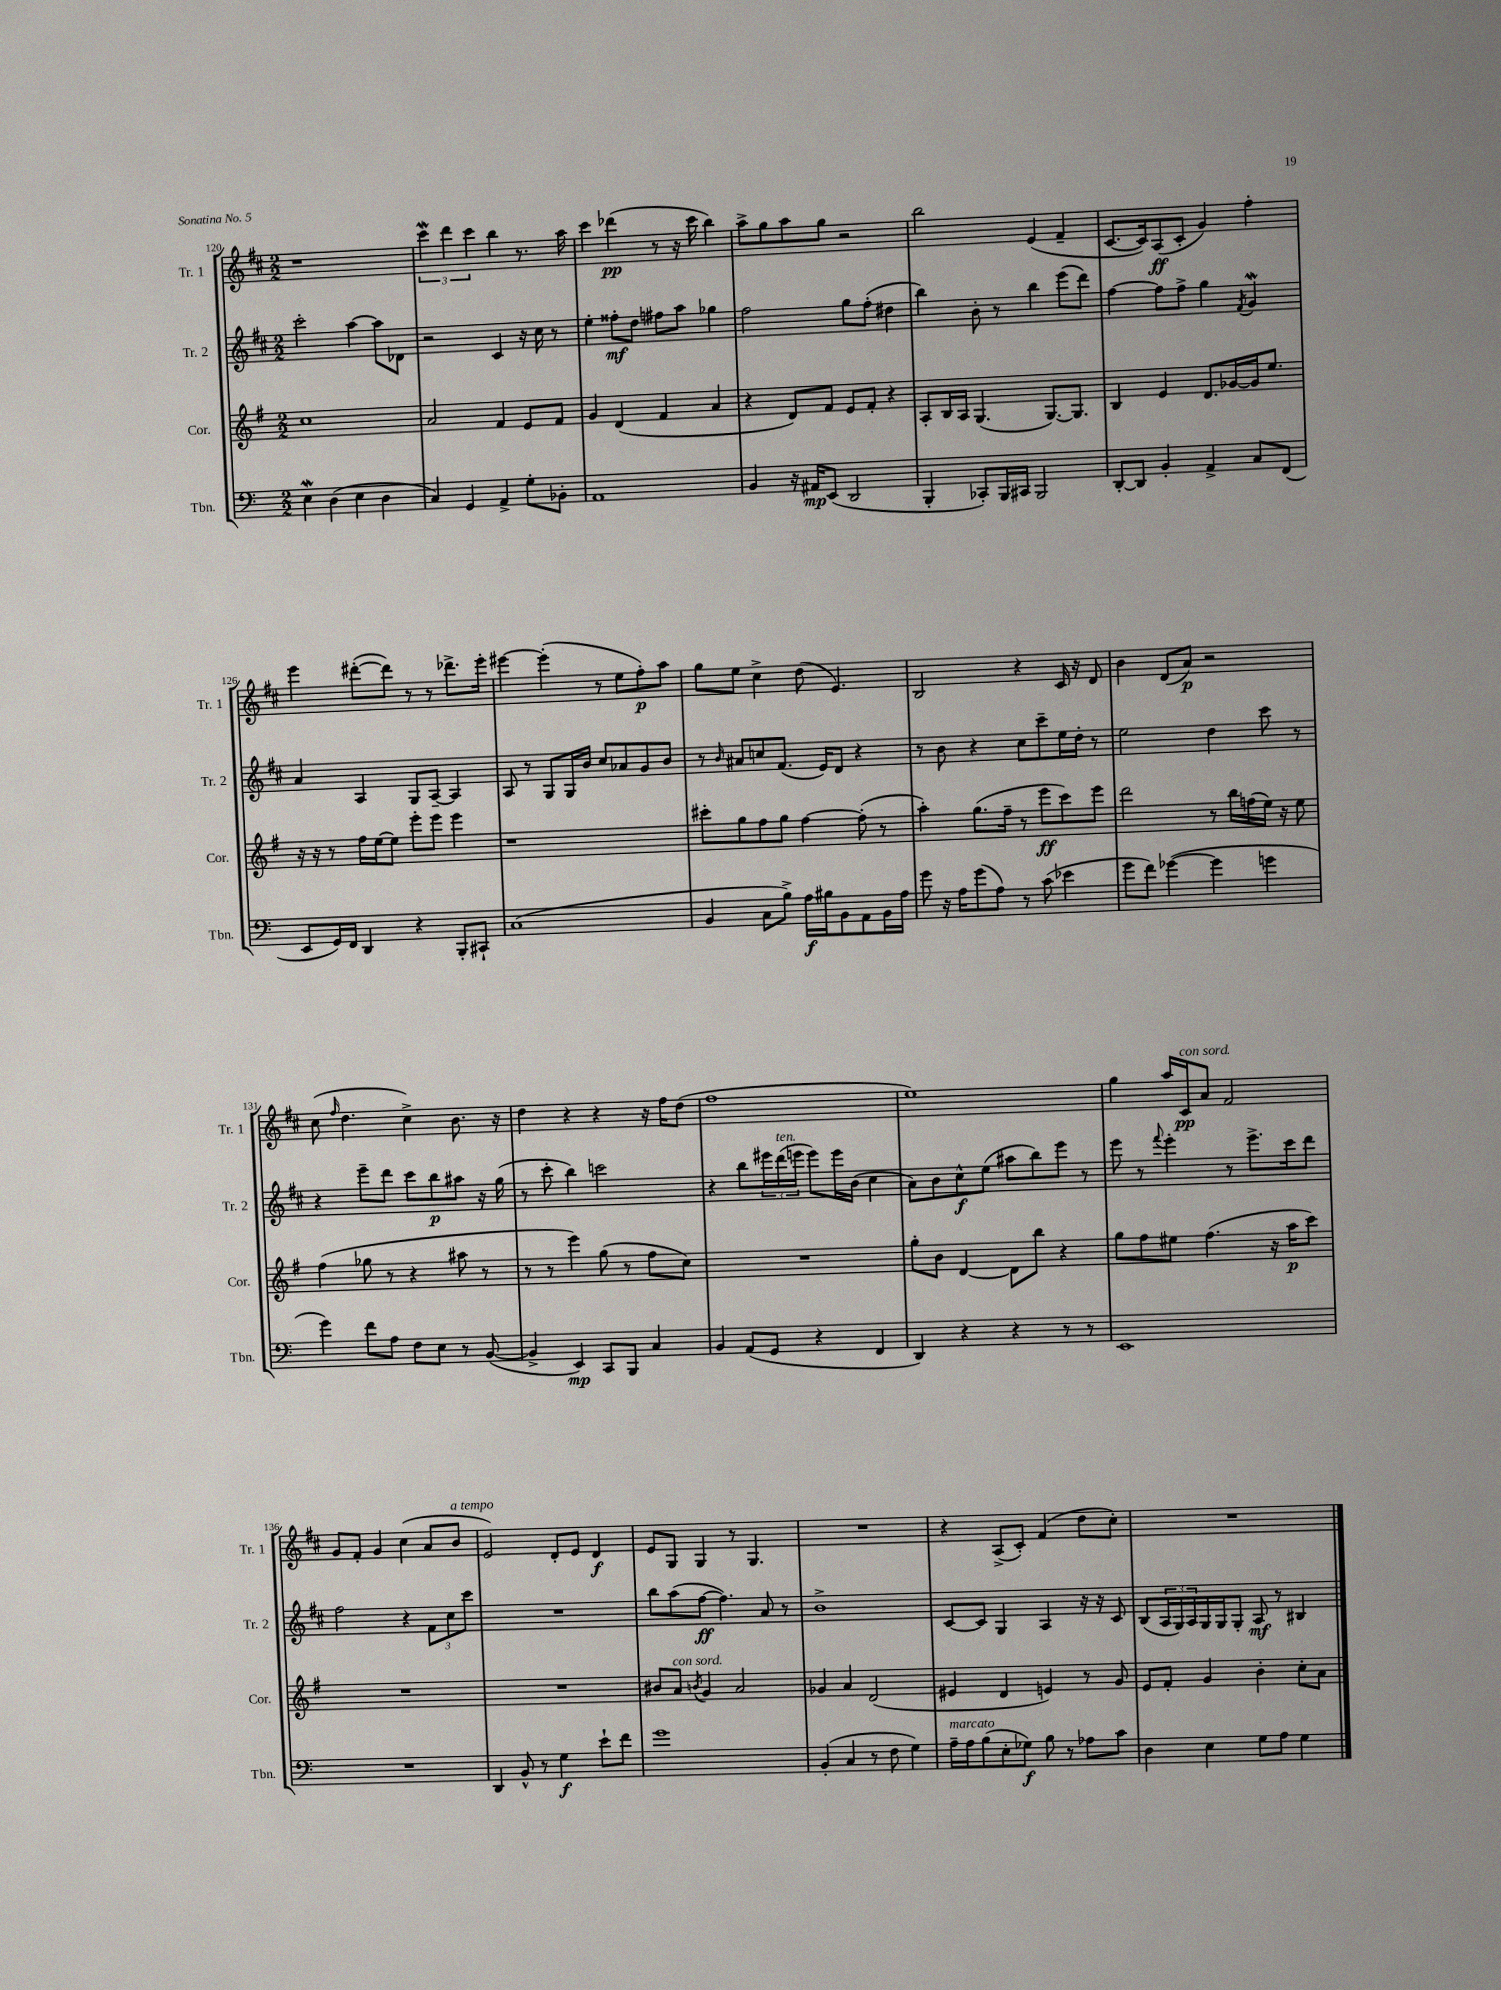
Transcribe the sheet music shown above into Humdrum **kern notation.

**kern	**kern	**kern	**kern
*staff4	*staff3	*staff2	*staff1
*clefF4	*clefG2	*clefG2	*clefG2
*k[]	*k[f#]	*k[f#c#]	*k[f#c#]
*M2/2	*M2/2	*M2/2	*M2/2
4E	1cc	2ccc#'	1r
(4D	.	.	.
4E	.	[4aa	.
4D	.	8aa]	.
.	.	8d-	.
=	=	=	=
4C)	2a	2r	6ccc#
.	.	.	6ddd
4GG	.	.	.
.	.	.	6ccc#
4AA^	4f#	4c#	4bb
8G'	8e	16r	8.r
.	.	16cc#	.
8BB-'	8f#	8r	.
.	.	.	16aa
=	=	=	=
1AA	4g	4ee'	4ccc#
.	(4d	8ff##'	(4ddd-
.	.	8dd	.
.	4f#	8ff#	8r
.	.	8aa	16r
.	.	.	16ccc#
.	4a	4gg-	4bb)
=	=	=	=
4BB	4r	2ff#	8aa^
.	.	.	8gg
16r	8d)	.	8aa
16AA#	.	.	.
(8EE	8f#	.	8gg
2DD	8e	8gg	2r
.	8f#'	(8ff#'	.
.	4r	4dd#	.
=	=	=	=
4BBB'	8A'	4bb)	2bb
.	16B	.	.
.	16A	.	.
8CC-')	(4.G	8b'	.
16BBB	.	8r	.
16CC#	.	.	.
2BBB	.	4bb	(4e
.	[8.G)	.	.
.	.	(8eee	4f#~
.	8.G]	.	.
.	.	8ddd)	.
=	=	=	=
[8DD'	4B	[4ff#	[8.c#
8DD]	.	.	.
.	.	.	16c#])
4BB'	4e	8ff#]	(8A
.	.	8ff#^	8c#'
4AA^	8.d	4gg	4g)
.	[16g-	.	.
.	.	8qf#	.
8C	16g-]	4g	4ff#'
.	8.ee	.	.
(8FF	.	.	.
=	=	=	=
8EE	16r	4a	4eee
.	16r	.	.
16GG)	8r	.	.
16FF	.	.	.
4DD	16ff#	4A	([8ddd#'
.	[16ee	.	.
.	8ee]	.	8ddd#])
4r	8eee'	8G	8r
.	8eee	[8A~	8r
8BBB'	4eee	4A]	8.ddd-^
8CC#`	.	.	.
.	.	.	16eee'
=	=	=	=
(1C	1r	8A	[4eee#
.	.	8r	.
.	.	8G	(4eee#']
.	.	16G	.
.	.	16b	.
.	.	8cc#	8r
.	.	8a-	8ee
.	.	8g	8ff#')
.	.	8b	8aa
=	=	=	=
4BB	8ccc#'	8r	8gg
.	.	16qqb	.
.	8gg	8a#	8ee
8C	8ff#	8cc	4cc#^
8B^)	8gg	(8.f#	.
16A	[4ff#	.	(8dd
16B#	.	16e)	.
8BB	.	8d	4.e)
8AA	(8ff#']	4r	.
16BB	8r	.	.
16A	.	.	.
=	=	=	=
8g	4aa')	8r	2B
16r	.	8b	.
16A	.	.	.
(8g	(8.gg	4r	.
8A)	.	.	.
.	16ff#~	.	.
8r	8r	8cc#	4r
(8c	8eee	8ccc#~	.
4e-	8ccc)	16ee	16c#
.	.	16dd'	16r
.	8eee	8r	8d
=	=	=	=
8g	2ddd	2ee	4b
8f)	.	.	.
([4g-	.	.	(8d
.	.	.	8a)
4g-]	8r	4dd	2r
.	16bb	.	.
.	(16ff	.	.
4g	16ee)	8ccc#	.
.	16r	.	.
.	8ee	8r	.
=	=	=	=
4g)	(4ff#	4r	(8cc#
.	.	.	16qqff#
.	.	.	4.dd
8f	8gg-	8eee~	.
8A	8r	8ddd	.
8F	4r	8ccc#	4cc#^)
8E	.	8bb	.
8r	8aa#	8aa#	8.b
([8BB	8r	16r	.
.	.	(16gg	16r
=	=	=	=
4BB^]	8r	8r	4dd
.	8r	8ccc#'	.
4EE)	4eee)	4bb)	4r
8CC	(8gg	2ccc	4r
8BBB	8r	.	.
4C	8ff#	.	16r
.	.	.	16ff#
.	8cc)	.	(8dd
=	=	=	=
4BB	1r	4r	1ff#
(8AA	.	8bb	.
8GG	.	24eee#	.
.	.	(24ddd	.
.	.	24eee	.
4r	.	8eee)	.
.	.	16eee	.
.	.	(16b	.
4FF	.	4cc#	.
=	=	=	=
4DD)	8gg'	8a)	1ee)
.	8b	8b	.
4r	[4d	8cc#^^	.
.	.	(8ee	.
4r	8d]	8aa#	.
.	8bb	8bb)	.
8r	4r	8eee	.
8r	.	8r	.
=	=	=	=
1EE	8gg	8eee	4gg
.	8ff#	8r	.
.	.	8qqfff#	.
.	8ee#	4eee'	16aa
.	.	.	16c#
.	(4.ff#	.	8a
.	.	8r	2f#
.	.	8.eee^	.
.	16r	.	.
.	16aa	16ccc#	.
.	8ccc)	8ddd	.
=	=	=	=
1r	1r	2ff#	8g
.	.	.	8f#'
.	.	.	4g
.	.	4r	(4cc#
.	.	12f#	8a
.	.	12cc#	.
.	.	.	8b
.	.	12ccc#	.
=	=	=	=
4DD	1r	1r	2e)
8BB^^	.	.	.
8r	.	.	.
4G	.	.	8d'
.	.	.	8e
8e`	.	.	4d
8f	.	.	.
=	=	=	=
1g	8b#	8bb	8e
.	8a	(8aa	8G
.	8qb	.	.
.	4g	[8ff#	4G
.	.	4.ff#])	.
.	2a	.	8r
.	.	.	4.G
.	.	8a	.
.	.	8r	.
=	=	=	=
(4BB'	4g-	1b^	1r
4C	4a	.	.
8r	(2d	.	.
8F	.	.	.
4G)	.	.	.
=	=	=	=
16A~	4e#	[8c#	4r
16A	.	.	.
(8B	.	8c#]	.
8E'	4d	4G	(8A^
8G-)	.	.	8c#')
8B	4e)	4A	(4f#
8r	.	.	.
8A-	8r	16r	8dd
.	.	16r	.
8c	8g	8c#	8cc#')
=	=	=	=
4D	8e	(8B	1r
.	8f#'	24A	.
.	.	24G)	.
.	.	24A	.
4E	4g	16G	.
.	.	16G	.
.	.	8G'	.
8G	4b'	8A	.
8A	.	8r	.
4G	8cc'	4B#	.
.	8a	.	.
==	==	==	==
*-	*-	*-	*-
